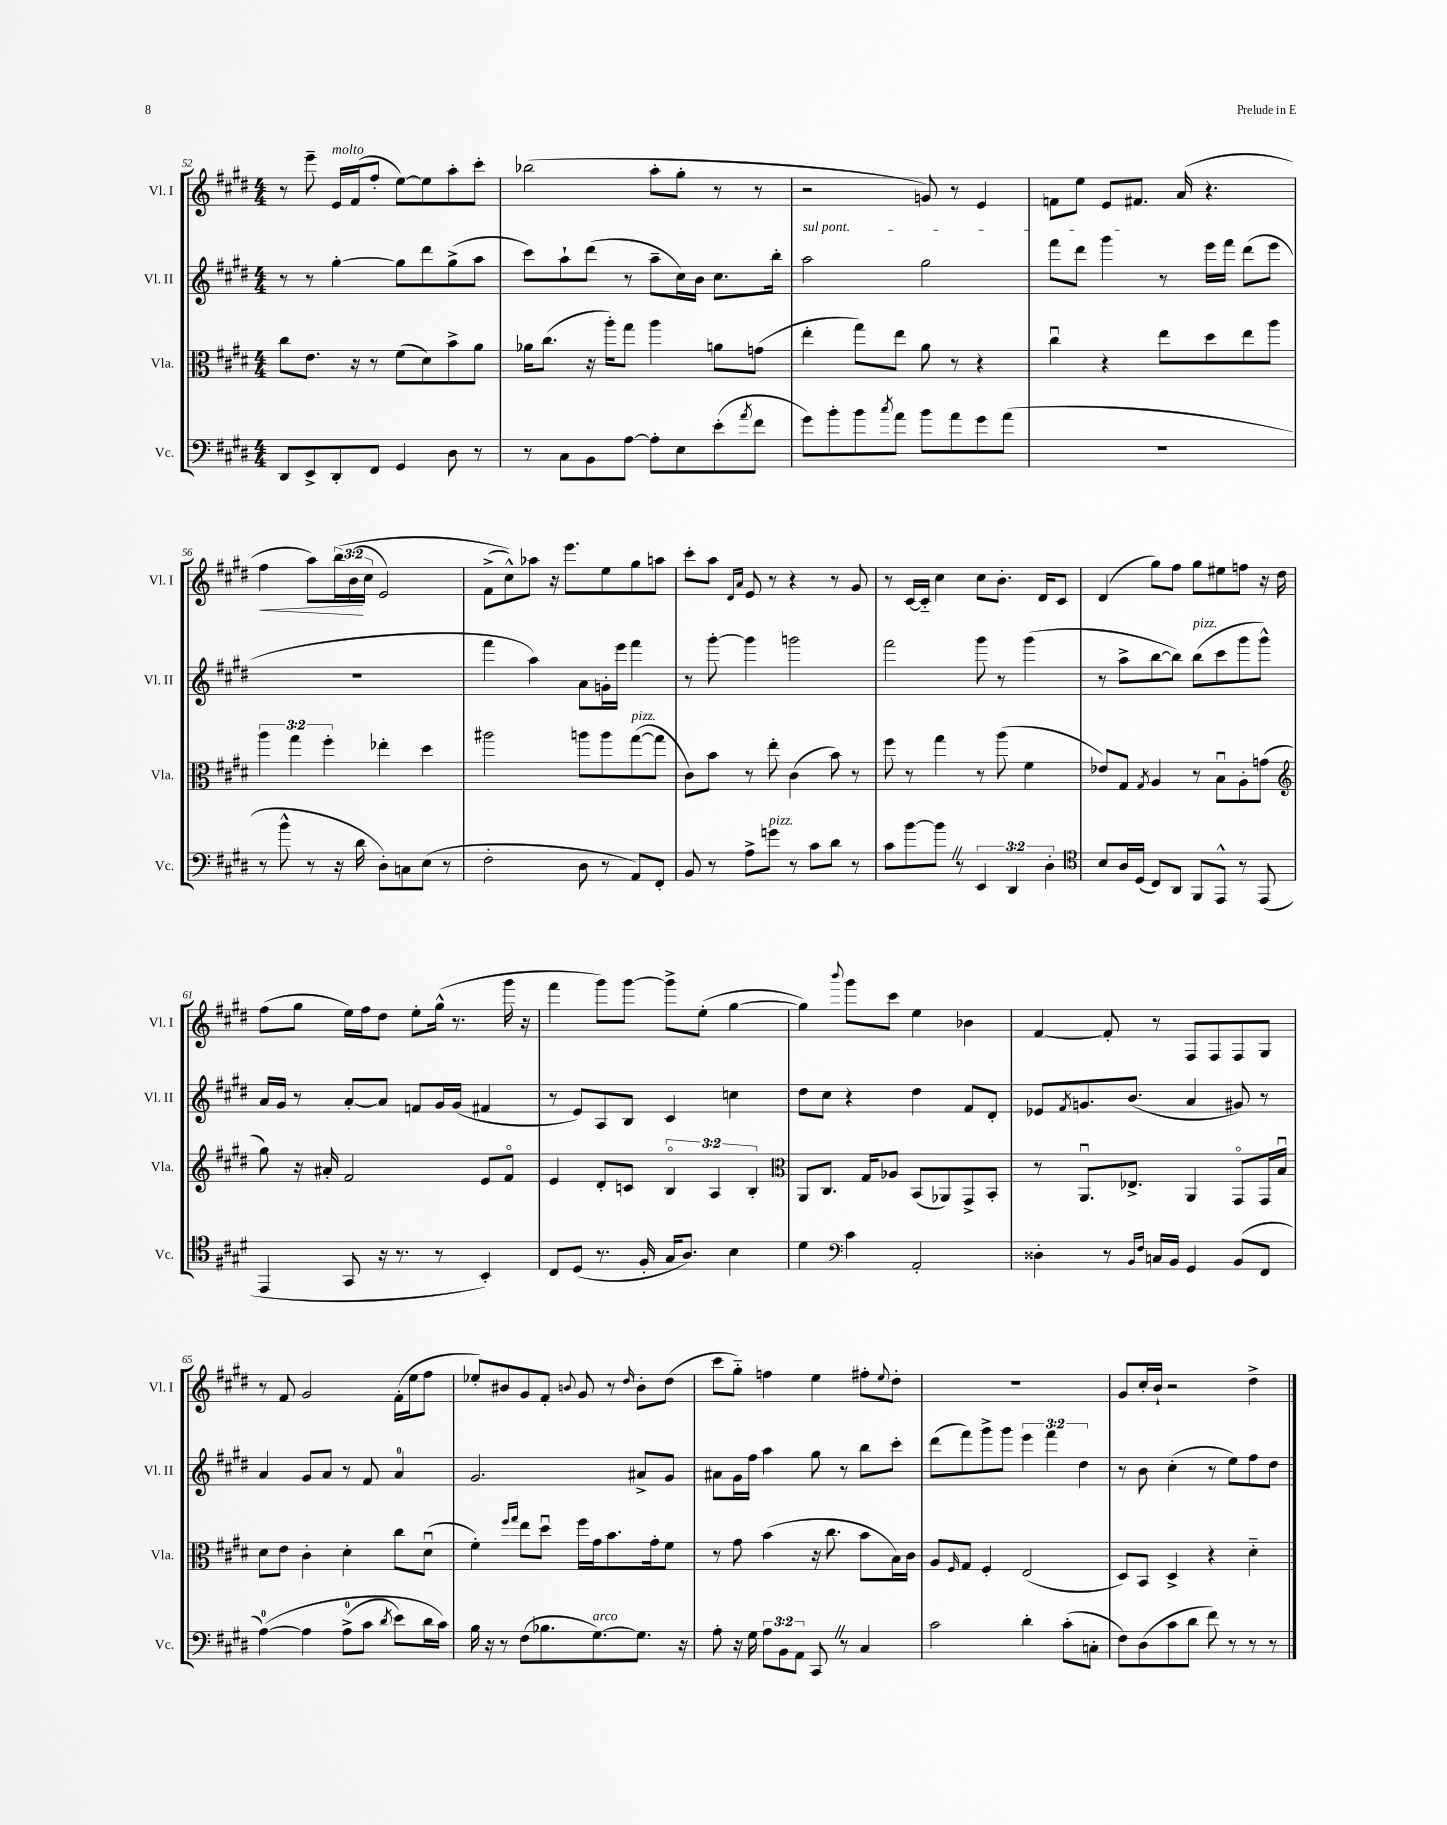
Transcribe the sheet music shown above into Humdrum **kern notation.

**kern	**kern	**kern	**kern
*staff4	*staff3	*staff2	*staff1
*clefF4	*clefC3	*clefG2	*clefG2
*k[f#c#g#d#]	*k[f#c#g#d#]	*k[f#c#g#d#]	*k[f#c#g#d#]
*M4/4	*M4/4	*M4/4	*M4/4
8DD#/L	8cc#\L	8r	8r
8EE^/	8.e\J	8r	8eee~\
8DD#'/	.	[4gg#'\	16e/LL
.	16r	.	(16f#/J
8FF#/J	8r	.	8ff#'/J
4GG#/	(8f#\L	8gg#\]L	[8ee\L)
.	8d#\)	8ddd#\	8ee\]
8D#\	8b^\	(8gg#^\	8aa'\
8r	8a\J	8aa\J	8ccc#'\J
=	=	=	=
8r	16a-\LK	8ccc#\L)	(2bb-\
.	(8.cc#\J	.	.
8C#\L	.	8aa`\	.
8BB\	16r	(8ddd#\J	.
.	16aa'\LK)	.	.
[8A\J	8gg#\J	8r	.
8A'\]L	4aa\	8aa~\L	8aa'\L
8E\	.	16cc#\L)	8gg#'\J
.	.	16b\JJ	.
(8e'\	8a\L	8.cc#\L	8r
8qa/	.	.	.
8f#\J	(8g\J	.	8r
.	.	16bb'\Jk	.
=	=	=	=
8g#\L)	4ee'\	2aa\	2r
8b'\	.	.	.
8b\	8gg#\L)	.	.
8qcc#/	.	.	.
8a\J	8ee\J	.	.
8b\L	8a\	2gg#\	8g/)
8a\	8r	.	8r
8g#\	4r	.	4e/
(8a\J	.	.	.
=	=	=	=
1r	4cc#u\	8fff#\L	8f\L
.	.	8ddd#\J	8ee\J
.	4r	4ggg#\	8e/L
.	.	.	8.f#/J
.	8ee\L	8r	.
.	.	.	(16a/
.	8dd#\	16eee\LL	4.r
.	.	16fff#\JJ	.
.	8ee\	(8ddd#\L	.
.	8aa\J	8eee\J	.
=	=	=	=
8r	6aa\	1r	4ff#\
8b^^\	.	.	.
.	6gg#\	.	.
8r	.	.	8aa\L)
.	6ff#'\	.	.
16r	.	.	&(24bb\L
.	.	.	(24b\
16d#\	.	.	.
.	.	.	24cc#\JJ
8D#'\L)	4ee-'\	.	2e/)
8C\	.	.	.
(8E\J	4dd#\	.	.
8r	.	.	.
=	=	=	=
2F#'\	2aa#\	4fff#\	(8f#^\L
.	.	.	8cc#^^\)&)
.	.	4aa\)	8aa-\J
.	.	.	16r
.	.	.	8.eee\L
8D#\	8aa\L	8a\L	.
8r	8aa\	16g'\L	8ee\
.	.	16eee\JJ	.
8AA/L)	([8gg#\	4fff#\	8gg#\
8FF#'/J	8gg#\]J	.	8aa\J
=	=	=	=
8BB/	8c#\L)	8r	8ccc#'\L
8r	8b\J	[8ggg#'\	8aa\J
.	.	.	16qqd#/LL
.	.	.	16qqa/JJ
8A^\L	8r	4ggg#\]	8e/
8g\J	8ee'\	.	8r
8r	(4c#\	2ggg\	4r
8c#\L	.	.	.
8d#\J	8b\)	.	8r
8r	8r	.	8g#/
=	=	=	=
8c#\L	8ff#\	2fff#\	8r
[8b\	8r	.	[16c#/LL
.	.	.	16c#'~/]JJ
8b\]J	4gg#\	.	4cc#\
8r	.	.	.
6EE/	8r	8ggg#\	8cc#\L
.	(8aa\	8r	8.b'\J
6DD#/	.	.	.
.	4f#\	(4ggg#\	.
.	.	.	16d#/LK
6D#'\	.	.	.
.	.	.	8c#/J
=	=	=	=
*clefC4	*	*	*
8B/L	8e-/L)	8r	(4d#/
16A/L	8G#/J	8aa^\L	.
(16D#/JJ	.	.	.
.	8qG#/	.	.
8C#/L)	4A/	[8bb\	8gg#\L)
8AA/J	.	8bb\]J)	8ff#\J
8FF#/L	8r	(8bb\L	8gg#\L
8EE^^/J	8Bu\L	8ccc#\	8ee#\
8r	8A'\	8ggg#\	8ff\J
(8EE/	(8g\J	8ggg#^^\J)	16r
.	.	.	16dd#\
=	=	=	=
*	*clefG2	*	*
4EE/	8gg#\)	16a/LL	(8ff#\L
.	.	16g#/JJ	.
.	16r	8r	8gg#\J
.	16a#'/	.	.
8GG#/	2f#/	[8a'/L	16ee\LL)
.	.	.	16ff#\J
16r	.	8a/]J	8dd#\J
8.r	.	.	.
.	.	8f/L	8ee'\L
8r	.	16g#/L	(16gg#^^\Jk
.	.	(16g#/JJ	8.r
4BB'/)	8e/L	4f#/	.
.	8f#o/J	.	16ggg#\
.	.	.	16r
=	=	=	=
8C#/L	4e/	8r	4fff#\
(8D#/J	.	8e/L)	.
8.r	8d#'/L	8A/	8ggg#\L)
.	8c/J	8B/J	[8ggg#\J
16F#'/	.	.	.
16G#/LK	6Bo/	4c#/	8ggg#^\]L
8.A/J)	.	.	.
.	.	.	(8ee'\J
.	6A/	.	.
4B\	.	4cc\	[4gg#\
.	6B'/	.	.
=	=	=	=
*	*clefC3	*	*
4d#\	8AA/L	8dd#\L	4gg#\])
.	8.C#/J	8cc#\J	.
*clefF4	*	*	*
.	.	.	8qqbbb/
4c#\	.	4r	8ggg#\L
.	16G#/LK	.	.
.	8A-/J	.	8ccc#\J
2AA'/	(8BB/L	4dd#\	4ee\
.	8AA-/)	.	.
.	8GG#^/	8f#/L	4b-\
.	8BB'/J	8d#'/J	.
=	=	=	=
4D##'\	8r	8e-/L	[4f#/
.	.	8qf#/	.
.	8.AAu/L	8.g/	.
8r	.	.	8f#'/]
.	8.E-^/J	(8.b/J	.
16qqBB/LL	.	.	.
16qqF#/JJ	.	.	.
16C/LL	.	.	8r
16BB/JJ	.	.	.
4GG#/	4AA/	4a/	8F#/L
.	.	.	8F#/
(8BB/L	8GG#o/L	8g#/)	8F#/
8FF#/J	16GG#/L	8r	8G#/J
.	16Bu/JJ	.	.
=	=	=	=
&([4A\)	8d#\L	4a/	8r
.	8e\J	.	8f#/
4A\]	4c#'\	8g#/L	2g#/
.	.	8a/J	.
(8A^\L	4d#'\	8r	.
8c#\J	.	8f#/	.
8qd#/	.	.	.
8e\L)	8cc#\L	4a/	(16f#'\LL
.	.	.	16ee\J
16d#\L	(8d#u\J	.	8ff#\J
16c#\JJ&)	.	.	.
=	=	=	=
16B\	4f#'\)	2.g#/	8ee-'/L)
16r	.	.	.
8r	.	.	8b#/
.	16qqff#/LL	.	.
.	16qqgg#/JJ	.	.
(8F#\L	8ee\L	.	8g#/
8.B-\	8dd#u\J	.	8f#'/J
.	.	.	8qqb/
.	16ff#\LL	.	8g#/
[8.G#\)	16g#\J	.	.
.	8.b\	.	8r
.	.	.	16qqdd#/
8.G#\]J	.	8a#^/L	8b'\L
.	16g#'\k	.	.
.	8f#\J	8g#/J	(8dd#\J
16r	.	.	.
=	=	=	=
8A'\	8r	8a#\L	8ccc#\L
16r	8g#\	16g#\L	8gg#'~\J)
16G#\	.	16ff#\JJ	.
12A\L	(4b\	4aa\	4ff\
12BB\	.	.	.
12AA\J	.	.	.
8CC#/	16r	8gg#\	4ee\
.	8.cc#\	.	.
8r	.	8r	.
4C#/	8b\L	8bb\L	8ff#'\L
.	.	.	8qqee/
.	16B\L)	8ccc#'\J	8dd#'\J
.	16c#\JJ	.	.
=	=	=	=
2c#\	8A/L	(8ddd#\L	1r
.	16qqF#/	.	.
.	8G#/J	8fff#\)	.
.	4F#'/	8ggg#^\	.
.	.	8ggg#\J	.
4d#'\	(2E/	6eee\	.
.	.	6fff#\	.
(8c#'\L	.	.	.
.	.	6dd#\	.
8C'\J	.	.	.
=	=	=	=
8F#\L)	8D#/L)	8r	8g#/L
(8D#\	8BB/J	8b\	16cc#'/L
.	.	.	16b`/JJ
8c#\	4D#^/	(4cc#'\	2r
8d#\J	.	.	.
8f#\)	4r	8r	.
8r	.	8ee\L)	.
8r	4d#'~\	8ff#\	4dd#^\
8r	.	8dd#\J	.
==	==	==	==
*-	*-	*-	*-
